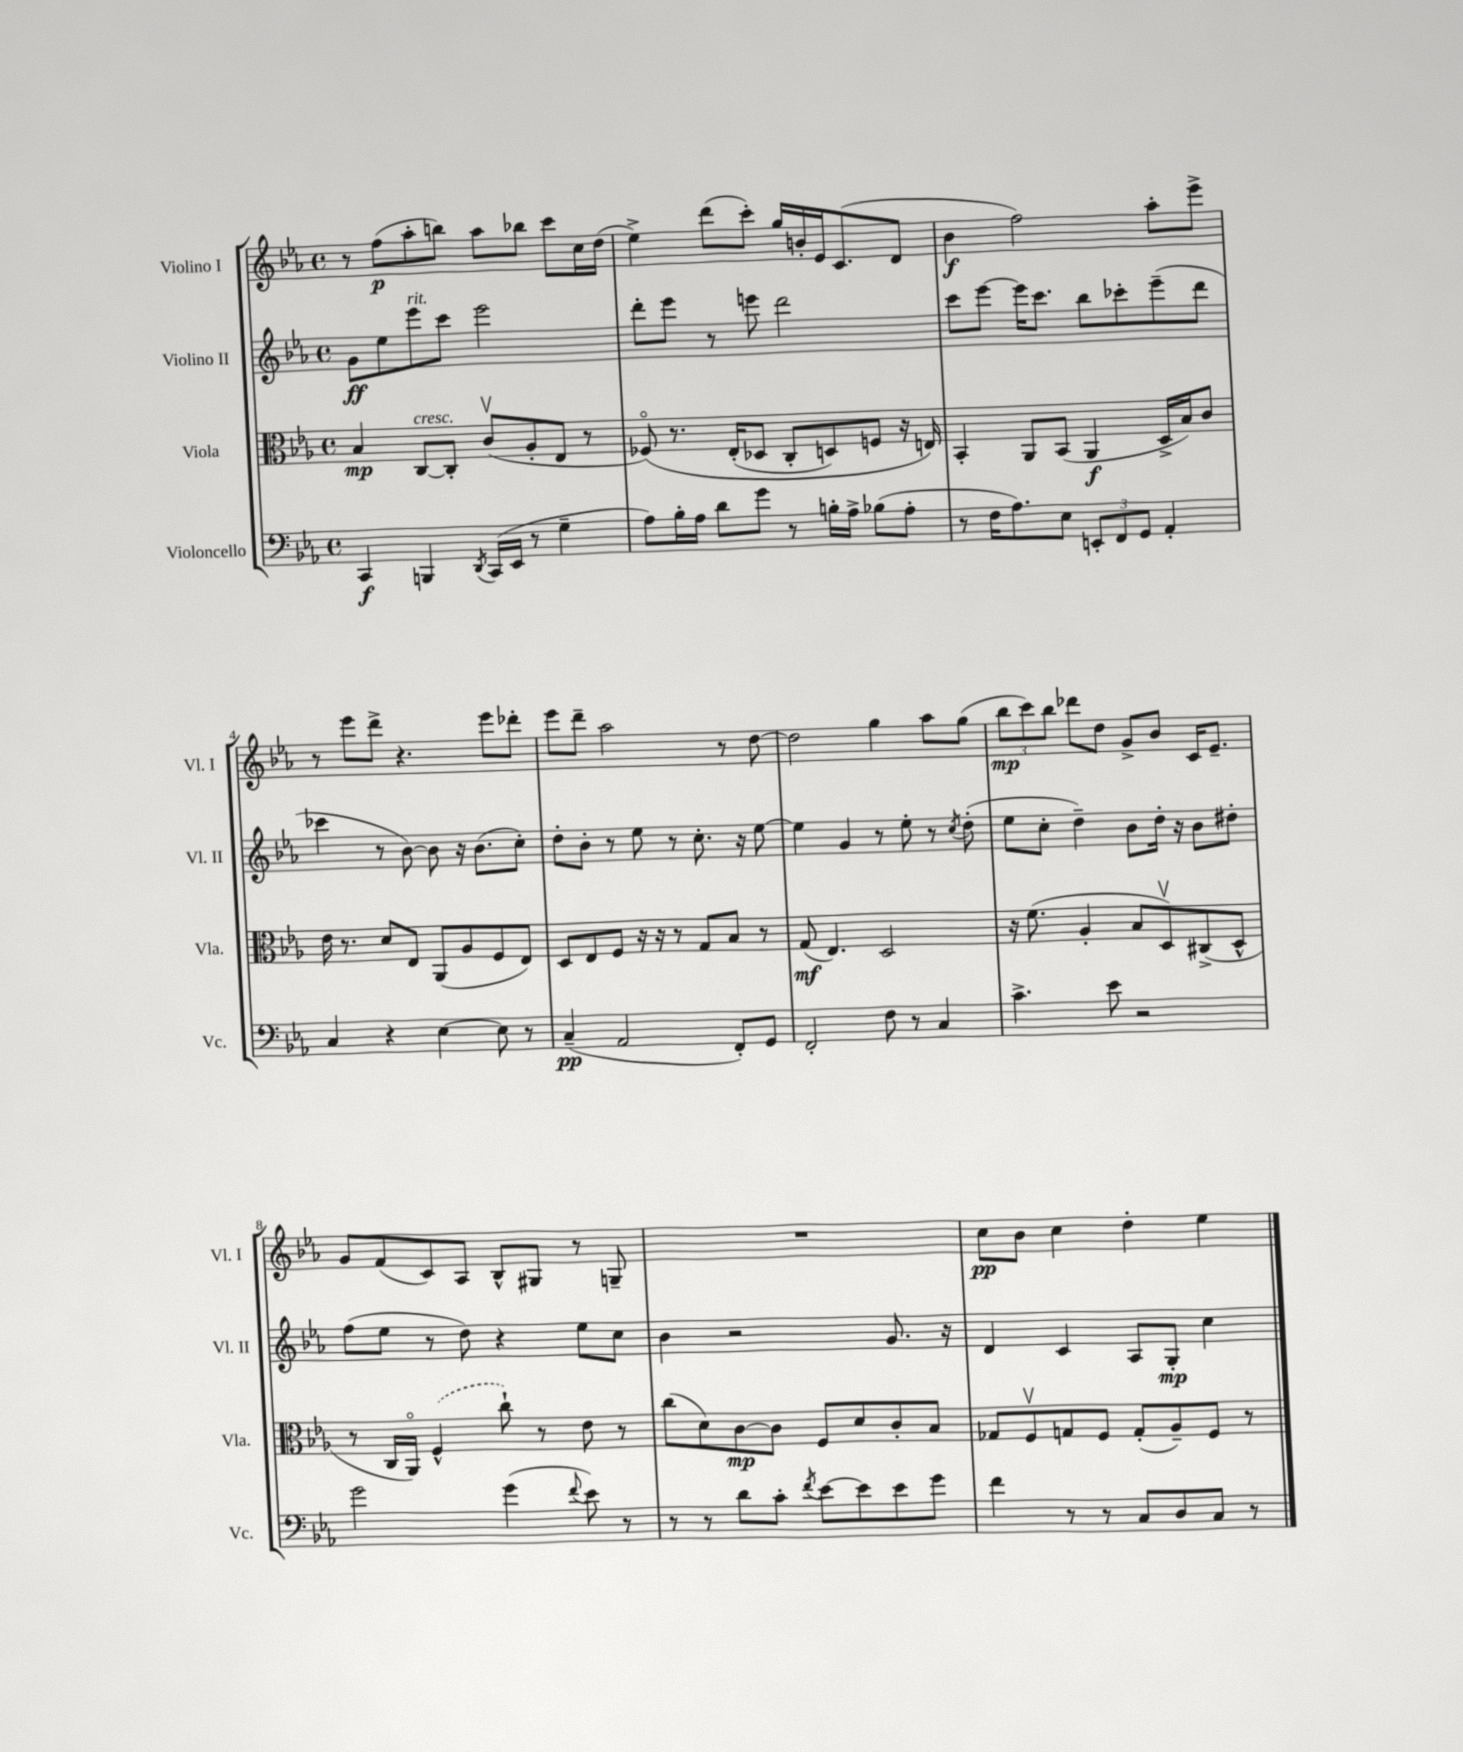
<<
\new StaffGroup <<
\new Staff = "s0" \with { instrumentName = "Violino I" shortInstrumentName = "Vl. I" } {
    \clef treble \key ees \major \defaultTimeSignature \time 4/4
    r8 f''8\p( aes''8-. b''8) aes''8 bes''8 c'''8 c''16 d''16( |
    ees''4->) d'''8( c'''8-.) g''16 b'16-. ees'16 c'8.( d'8 |
    bes'4\f f''2) aes''8-. ees'''8-> |
    r8 ees'''8 d'''8-> r4. ees'''8 des'''8-. |
    ees'''8 d'''8-- aes''2 r8 d''8~ |
    d''2 g''4 aes''8 g''8( |
    \tuplet 3/2 { bes''8\mp c'''8) bes''8 } des'''8 d''8 g'8-> bes'8 c'16 ees'8.-- |
    g'8 f'8( c'8) aes8 bes8-^ gis8 r8 g8-- |
    R1 |
    c''8\pp bes'8 c''4 d''4-. ees''4 \bar "|." |
}
\new Staff = "s1" \with { instrumentName = "Violino II" shortInstrumentName = "Vl. II" } {
    \clef treble \key ees \major \defaultTimeSignature \time 4/4
    g'8\ff ees''8 ees'''8^\markup { \italic "rit." } c'''8 ees'''2 |
    d'''8-. ees'''8 r8 e'''8 d'''2 |
    c'''8 ees'''8~ ees'''16 c'''8. bes''8 ces'''8-. ees'''8--( d'''8 |
    ces'''4 r8 bes'8~) bes'8 r16 bes'8.( c''8-.) |
    d''8-. bes'8-. r8 ees''8 r8 c''8.-. r16 ees''8~ |
    ees''4 g'4 r8 ees''8-. r8 \acciaccatura { c''8 } d''8-.( |
    ees''8 c''8-. d''4--) bes'8 d''16-. r16 bes'8 dis''8-. |
    f''8( ees''8 r8 d''8) r4 ees''8 c''8 |
    bes'4 r2 g'8. r16 |
    d'4 c'4 aes8 g8-.\mp c''4 \bar "|." |
}
\new Staff = "s2" \with { instrumentName = "Viola" shortInstrumentName = "Vla." } {
    \clef alto \key ees \major \defaultTimeSignature \time 4/4
    bes4\mp c8~^\markup { \italic "cresc." } c8-. c'8\upbow( aes8-. ees8 r8 |
    fes8\flageolet)\( r8. ees16-.( des8 c8-. d8) f8 r16 e16\) |
    bes,4-. aes,8 bes,8( aes,4\f d16-> bes16) c'8 |
    ees'16 r8. d'8 ees8 aes,8( aes8 f8 ees8) |
    d8 ees8 f8 r16 r16 r8 g8 bes8 r8 |
    g8\mf( ees4.) d2 |
    r16 f'8.( aes4-. bes8 d8\upbow) cis8->( d8-^ |
    r8 c16 aes,16\flageolet) \once \slurDashed f4-^( c''8-!) r8 ees'8 r8 |
    c''8( d'8) c'8~\mp c'8 f8 d'8 c'8-. bes8 |
    ges8 f8\upbow g8 f8 g8-.( aes8--) f8 r8 \bar "|." |
}
\new Staff = "s3" \with { instrumentName = "Violoncello" shortInstrumentName = "Vc." } {
    \clef bass \key ees \major \defaultTimeSignature \time 4/4
    c,4\f b,,4 \acciaccatura { d,8 } c,16( ees,16 r8 g4-- |
    aes8) bes16-. aes16 d'8 g'8 r8 b16-. aes16-> bes8( aes8-. |
    r8 f16 aes8.) ees8 \tuplet 3/2 { e,8-. f,8 g,8 } aes,4-. |
    c4 r4 ees4~ ees8 r8 |
    c4--\pp( aes,2 f,8-.) g,8 |
    f,2-. f8 r8 c4 |
    c'4.-> ees'8 r2 |
    g'2 g'4( \appoggiatura { f'8 } ees'8) r8 |
    r8 r8 d'8 c'8-. \acciaccatura { f'8 } ees'8~ ees'8 ees'8 g'8 |
    f'4 r8 r8 c8 d8 c8 r8 \bar "|." |
}
>>
>>
